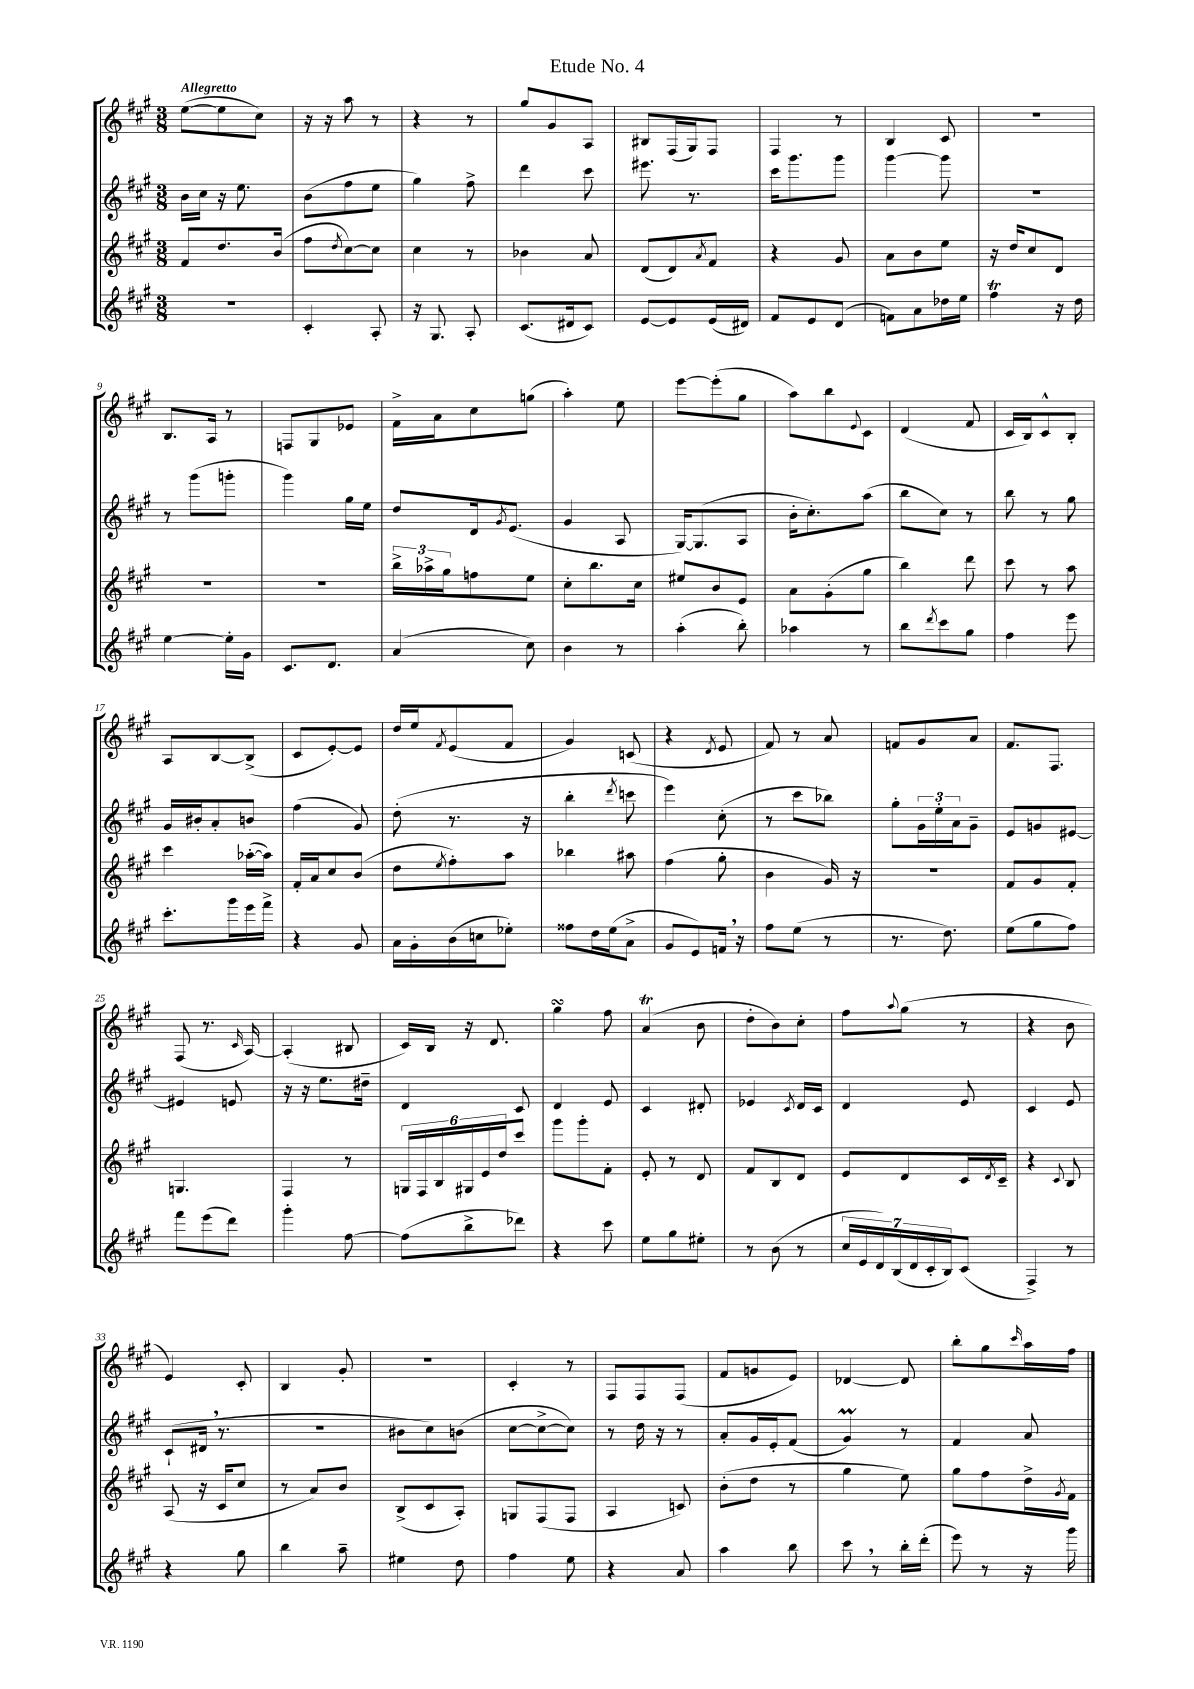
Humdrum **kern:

**kern	**kern	**kern	**kern
*staff4	*staff3	*staff2	*staff1
*clefG2	*clefG2	*clefG2	*clefG2
*k[f#c#g#]	*k[f#c#g#]	*k[f#c#g#]	*k[f#c#g#]
*M3/8	*M3/8	*M3/8	*M3/8
4.r	8f#	16b	([8ee
.	.	16cc#	.
.	8.dd	16r	8ee]
.	.	8.ee	.
.	.	.	8cc#)
.	(16b	.	.
=	=	=	=
4c#'	8ff#	(8b	16r
.	.	.	16r
.	8qdd	.	.
.	[8cc#)	8ff#	8aa
8A'	8cc#]	8ee	8r
=	=	=	=
16r	4cc#	4gg#)	4r
8.G#	.	.	.
8A'	8r	8ff#^	8r
=	=	=	=
(8.c#	4b-	4ddd	8gg#
.	.	.	8g#
16d#	.	.	.
8c#)	8a	8ccc#	8A
=	=	=	=
[8e	(8d	8.eee#	8B#
8e]	8d)	.	(16F#
.	.	8.r	16G#)
.	8qa	.	.
(16e	8f#	.	8F#
16d#)	.	.	.
=	=	=	=
8f#	4r	16ccc#	4F#
.	.	8.ggg#	.
8e	.	.	.
(8d	8g#	8ggg#	8r
=	=	=	=
8f)	8a	[4ggg#	4B
8a	8b	.	.
16dd-	8ee	8ggg#]	8c#
16ee	.	.	.
=	=	=	=
4ff#	16r	4.r	4.r
.	16dd	.	.
.	8cc#	.	.
16r	8d	.	.
16dd	.	.	.
=	=	=	=
[4ee	4.r	8r	8.B
.	.	(8ggg#	.
.	.	.	16A
16ee']	.	8ggg'	8r
16g#	.	.	.
=	=	=	=
8.c#	4.r	4ggg#)	8F
.	.	.	8G#
8.d	.	.	.
.	.	16gg#	8e-
.	.	16ee	.
=	=	=	=
(4a	24bb^	8dd	16f#^
.	24aa-^	.	.
.	.	.	16a
.	24gg#	.	.
.	8ff	16d	8cc#
.	.	8qg#	.
.	.	(8.e	.
8cc#)	8ee	.	(8gg
=	=	=	=
4b	8cc#'	4g#	4aa')
.	8.bb	.	.
8r	.	8A	8ee
.	16cc#	.	.
=	=	=	=
(4aa'	8ee#	[16G#)	[8eee
.	.	(8.G#]	.
.	8b	.	(8eee']
8bb')	8e	8A	8gg#
=	=	=	=
4aa-	8a	16b'	8aa)
.	.	8.cc#')	.
.	(8g#'	.	8bb
.	.	.	8qqe
8r	8gg#	(8aa	8c#
=	=	=	=
8bb	4bb)	8bb	(4d
8qddd	.	.	.
8ccc#	.	8cc#)	.
8gg#	8ddd	8r	8f#
=	=	=	=
4ff#	8ccc#	8bb	16c#
.	.	.	16B)
.	8r	8r	8c#^^
8eee	8aa	8gg#	8B'
=	=	=	=
8.ccc#'	4ccc#	16g#	8A
.	.	16b#'	.
.	.	8a'	[8B
16ggg#	.	.	.
16eee	([16aa-'	8b	(8B^]
16fff#^	16aa-])	.	.
=	=	=	=
4r	16f#'	(4ff#	8c#
.	16a	.	.
.	8cc#	.	[8e')
8g#	(8b	8g#)	8e]
=	=	=	=
16a	8dd	(8dd'	16dd
16g#'	.	.	16ee
.	8qee	.	8qf#
(16b	8ff#')	8.r	(8e
16cc	.	.	.
8ee-')	8aa	.	8f#
.	.	16r	.
=	=	=	=
8ff##	4bb-	4bb'	4g#)
16dd	.	.	.
(16ee	.	.	.
.	.	8qddd	.
8a^	8aa#	8ccc	(8c
=	=	=	=
8g#	(4ff#	4eee)	4r
8e)	.	.	.
.	.	.	8qd
16f	8gg#'	(8cc#'	8e
16r	.	.	.
=	=	=	=
8ff#	4b	8r	8f#)
(8ee	.	8ccc#	8r
8r	16g#)	8bb-)	8a
.	16r	.	.
=	=	=	=
8.r	4.r	8gg#'	8f
.	.	24g#	8g#
.	.	24ee'	.
8.dd)	.	.	.
.	.	24a	.
.	.	8g#~	8a
=	=	=	=
(8ee	8f#	8e	8.f#
8gg#	8g#	8g	.
.	.	.	8.F#
8ff#)	8f#'	[8e#	.
=	=	=	=
8fff#	4.G	4e#]	(8F#
(8eee	.	.	8.r
8ddd)	.	8e	.
.	.	.	16qqc#
.	.	.	[16A)
=	=	=	=
4ggg#'	4F#	16r	(4A']
.	.	16r	.
.	.	8.ee	.
[8ff#	8r	.	8B#
.	.	16dd#~	.
=	=	=	=
(8ff#]	24G	4d	16c#)
.	24F#	.	.
.	.	.	16B
.	24B	.	.
8bb^	24G#	.	16r
.	24e	.	.
.	.	.	8.d
.	24dd	.	.
8ddd-)	8ccc#	8c#	.
=	=	=	=
4r	8ggg#	4d	4gg#
.	8ggg#'	.	.
8ccc#	8f#'	8e	8ff#
=	=	=	=
8ee	8e'	4c#	(4a
8gg#	8r	.	.
8ee#'	8d	8d#'	8b
=	=	=	=
8r	8f#	4e-	8dd'
(8b	8B	.	8b)
.	.	8qc#	.
8r	8d	16d	8cc#'
.	.	16c#	.
=	=	=	=
28cc#	8e	4d	8ff#
28e	.	.	.
28d)	.	.	.
(28B	.	.	.
.	.	.	8qqaa
.	8d	.	(8gg#
28d	.	.	.
28c#'	.	.	.
28B)	.	.	.
(8c#	16c#	8e	8r
.	8qd	.	.
.	16c#~	.	.
=	=	=	=
4F#^)	4r	4c#	4r
.	8qqc#	.	.
8r	8B	8e	8b
=	=	=	=
4r	(8A	(8c#`	4e)
.	16r	16d#	.
.	16c#	8.r	.
8gg#	8cc#	.	8c#'
=	=	=	=
4bb	8r	4.r	4B
.	8a)	.	.
8aa~	8b	.	8g#'
=	=	=	=
4ee#	(8B^	8b#	4.r
.	8c#	8cc#)	.
8dd	8A')	(8b	.
=	=	=	=
4ff#	8G	[8cc#	4c#'
.	(8F#	8cc#^_	.
8ee	8F#	8cc#])	8r
=	=	=	=
4r	4A	8r	8F#
.	.	16dd	8F#
.	.	16r	.
8a	8c)	8r	(8F#
=	=	=	=
4aa	(8b'	8a'	8f#
.	8dd	16g#	8g
.	.	16e'	.
8bb	8r	(8f#	8e)
=	=	=	=
8ccc#	4gg#	4g#)	[4d-
8r	.	.	.
16bb'	8ee)	8r	8d-]
(16ddd'	.	.	.
=	=	=	=
8eee)	8gg#	4f#	8bb'
8r	8ff#	.	8gg#
.	.	.	16qqccc#
16r	16dd^	8a	16aa
.	8qg#	.	.
16ggg#	16f#	.	16ff#
==	==	==	==
*-	*-	*-	*-
